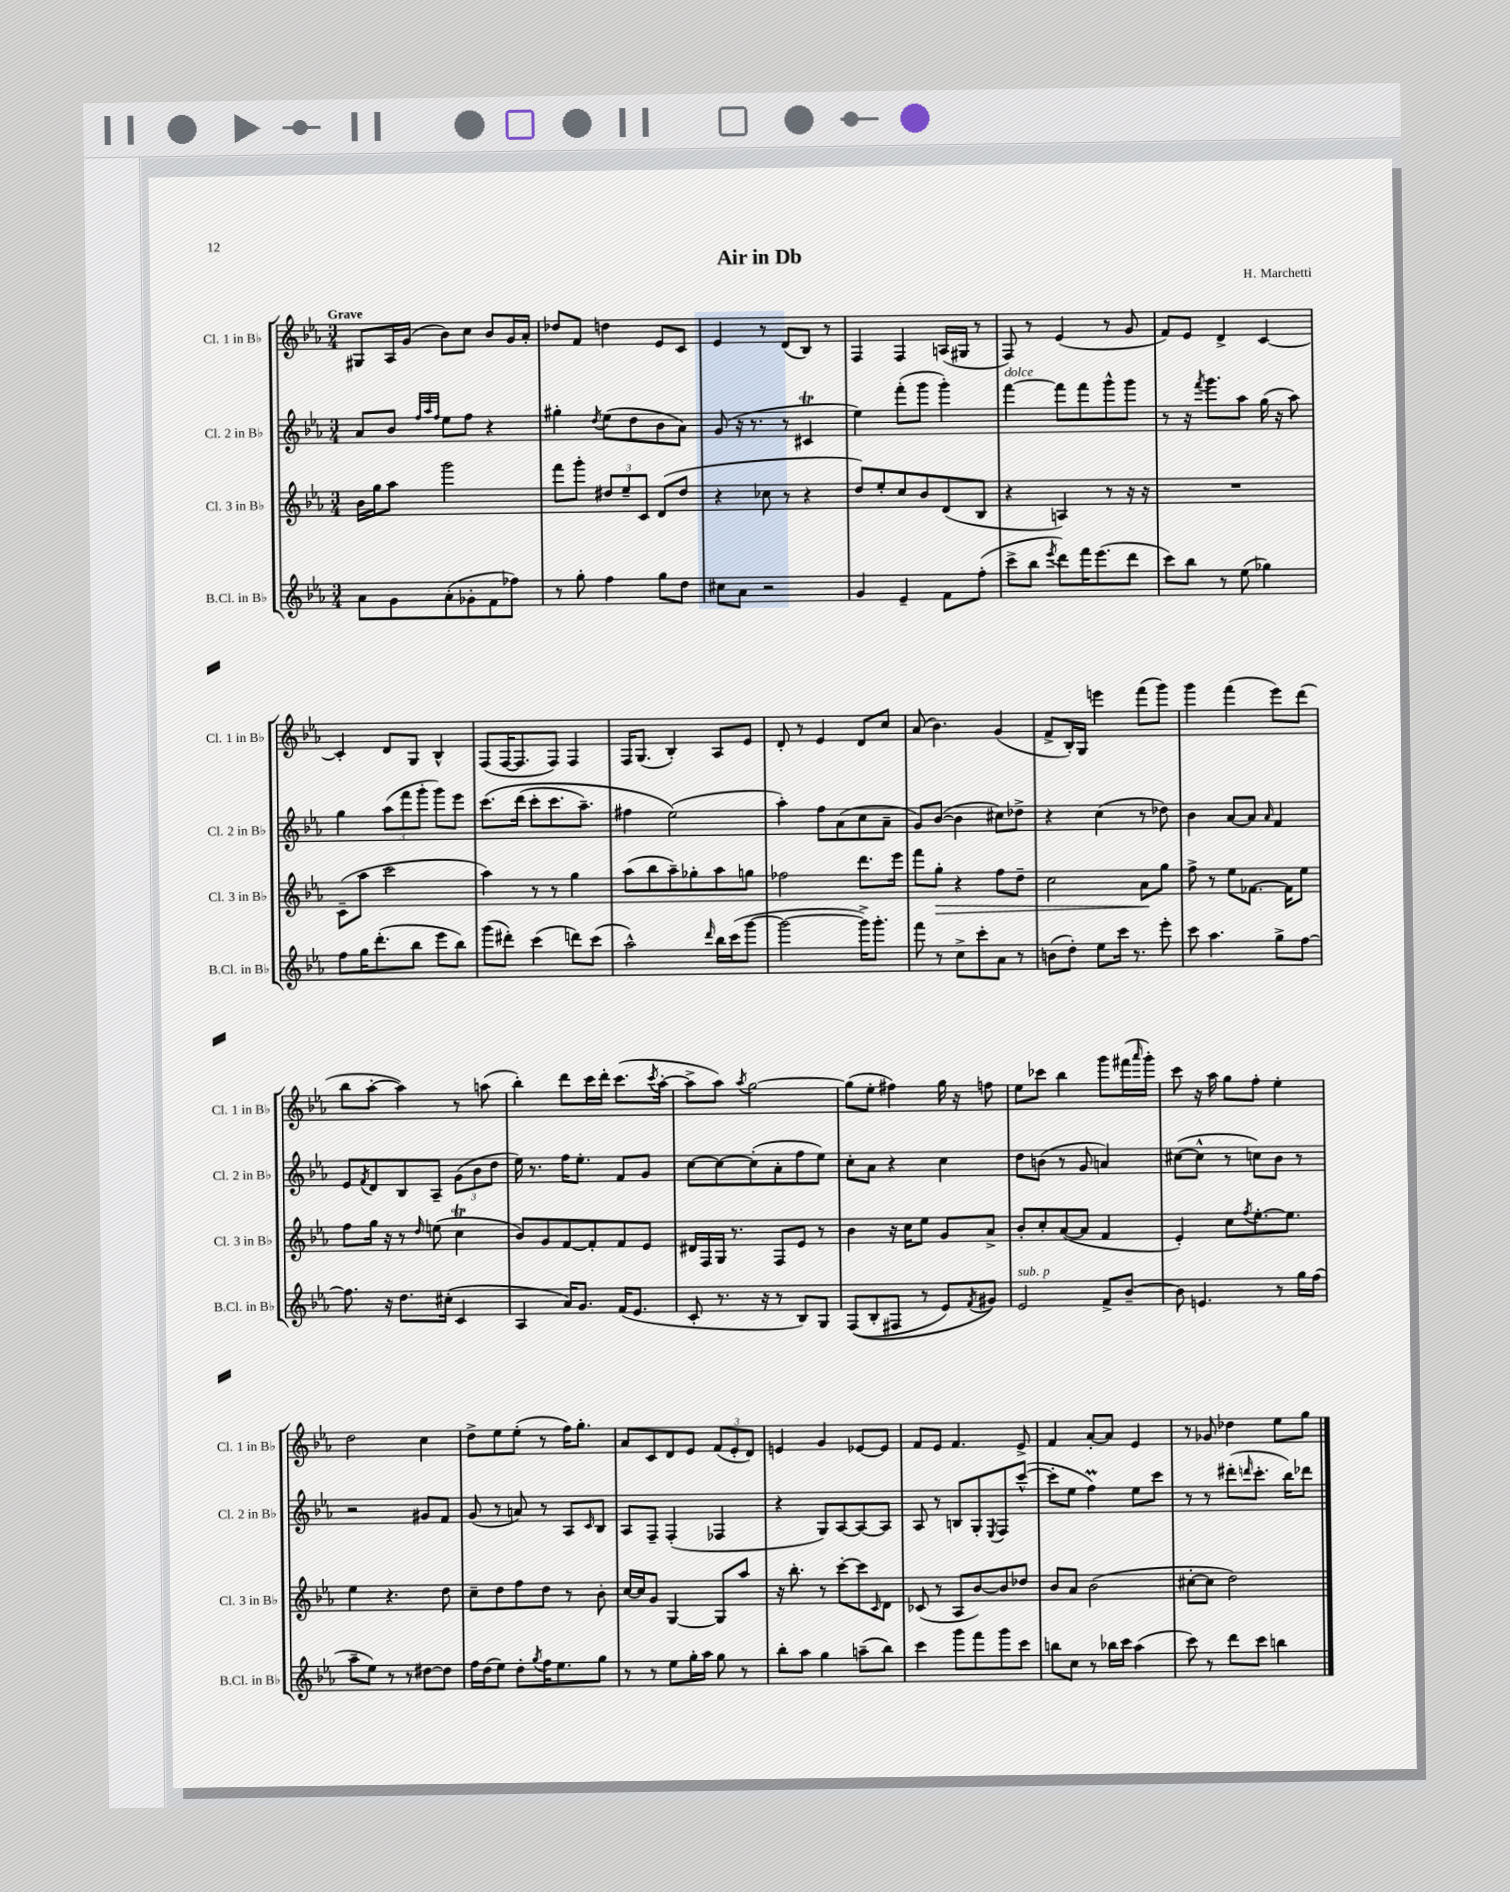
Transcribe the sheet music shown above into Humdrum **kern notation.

**kern	**kern	**dynam	**kern	**kern
*part4	*part3	*part3	*part2	*part1
*staff4	*staff3	*staff3	*staff2	*staff1
*I"B.Cl. in B♭	*I"Cl. 3 in B♭	*	*I"Cl. 2 in B♭	*I"Cl. 1 in B♭
*I'B.Cl. in B♭	*I'Cl. 3 in B♭	*	*I'Cl. 2 in B♭	*I'Cl. 1 in B♭
*clefG2	*clefG2	*	*clefG2	*clefG2
*k[b-e-a-]	*k[b-e-a-]	*	*k[b-e-a-]	*k[b-e-a-]
*M3/4	*M3/4	*	*M3/4	*M3/4
=1	=1	=1	=1	=1
!	!	!	!	!LO:TX:a:B:t=Grave
8a-\L	16b-\LL	.	8a-/L	8G#X/L
.	16gg\J	.	.	.
8g\	8aa-\J	.	8b-/J	16A-/L
.	.	.	.	(16g/JJ
.	.	.	32qqff/LLL	.
.	.	.	32qqaa-/	.
.	.	.	32qqff/JJJ	.
(8a-'\	2ggg\	.	8ee-\L	8b-\L)
8g-X'\	.	.	8ff\J	8cc\J
8f\	.	.	4r	8b-/L
8ff-X\J)	.	.	.	16g/L
.	.	.	.	16a-'/JJ
=2	=2	=2	=2	=2
8r	8fff\L	.	4gg#X'\	8dd-X/L
8gg'\	8ggg'\J	.	.	8f/J
.	.	.	8qdd/	.
4ff\	12dd#X/L	.	(8ee-\L	4ddn\
.	12ee-~/	.	.	.
.	.	.	8dd\	.
.	12c/J	.	.	.
8gg\L	(8d/L	.	8b-\	8e-/L
8dd\J	8dd#/J	.	8a-\J)	8c/J
=3	=3	=3	=3	=3
8cc#X\L	4r	.	(8g/	4e-/
8a-\J	.	.	16r	.
.	.	.	8.r	.
2r	8cc-X\	.	.	8r
.	8r	.	8r	(8d/L
.	4r	.	4c#Xt/	8B-/J)
.	.	.	.	8r
=4	=4	=4	=4	=4
4g/	8dd/L)	.	4ee-\)	4F/
.	8ee-'/	.	.	.
4e-~/	8cc/	.	(8fff'\L	4F/
.	8b-/	.	8ggg\J	.
8f\L	(8d/	.	4ggg'\)	(16An/LL
.	.	.	.	16G#X/JJ
(8ff'\J	8B-/J	.	.	8r
=5	=5	=5	=5	=5
!	!	!	!LO:TX:a:i:t=dolce	!
8ccc^\L	4r	.	[4fff\	8F/)
8bb-\J	.	.	.	8r
8qeee-/	.	.	.	.
8ddd\L)	4An/)	.	8fff\L]	(4e-/
16fff\K	.	.	8fff\	.
(8.eee-\	.	.	.	.
.	8r	.	8ggg^^\	8r
8ddd\J	16r	.	8ggg\J	8g/
.	16r	.	.	.
=6	=6	=6	=6	=6
8ccc\L)	2.r	.	8r	8f/L)
8bb-\J	.	.	16r	8e-/J
.	.	.	8qfff/	.
.	.	.	8.ggg\L	.
8r	.	.	.	4d^/
(8ee-\	.	.	8aa-\J	.
4gg-X\)	.	.	(16gg\	[4c/
.	.	.	16r	.
.	.	.	8aa-\)	.
!!LO:LB:g=z
=7	=7	=7	=7	=7
8ff\L	(8c~\L	.	4gg\	4c'/]
16gg\K	8aa-\J	.	.	.
(8.ddd'\	.	.	.	.
.	2ccc\	.	(12aa-\L	8d/L
.	.	.	12fff\	.
8bb-\J	.	.	.	8G/J
.	.	.	12ggg'\J	.
8eee-\L	.	.	8ggg\L)	4B-^^/
8bb-\J)	.	.	8eee-\J	.
=8	=8	=8	=8	=8
(8ggg\L	4aa-\)	.	(8.ccc\L	(8F/L
8ddd#X'\J)	.	.	.	[16F/K
.	.	.	(16ddd\Jk	8.F/]
(4ccc\	8r	.	8ccc'\L	.
.	8r	.	8.ccc\	8F/J)
8dddn\L)	4gg\	.	.	4F/
.	.	.	8.aa-~\J)	.
(8ccc\J	.	.	.	.
=9	=9	=9	=9	=9
2aa-^^\)	(8aa-\L	.	4ff#X\	16F/KL
.	.	.	.	(8.G/J
.	8bb-\	.	.	.
.	8aa-~\)	.	(2ee-\)	4B-'/)
.	8gg-X'\	.	.	.
16qqddd/	.	.	.	.
16bb-\LL	8aa-\	.	.	8A-/L
(16ccc\J	.	.	.	.
[8ggg\J	8ggn\J	.	.	8e-/J
=10	=10	=10	=10	=10
2ggg\_	2ff-X\	.	4aa-'\)	8d'/
.	.	.	.	8r
.	.	.	8ff\L	4e-/
.	.	.	(8a-\	.
16ggg^\KL])	8.ddd\L	.	8cc\	8d/L
8.ggg'\J	.	.	.	.
.	.	.	8a-~\J	8cc/J
.	16eee-\Jk	.	.	.
=11	=11	=11	=11	=11
8fff\	8fff\L	.	8g/L)	(8a-/
!	!	!LO:HP:b	!	!
8r	8gg'\J	>	([8b-/J	4.b-\)
8cc^\L	4r	.	4b-\]	.
8ccc'\	.	.	.	.
8a-\J	8ff\L	.	8cc#X\L)	(4g/
8r	8dd~\J	.	8dd-X^\J	.
=12	=12	=12	=12	=12
(8bn\L	2cc\	.	4r	8f^/L
8dd'\J)	.	.	.	16B-'/L)
.	.	.	.	16G/JJ
8ee-\L	.	.	(4cc\	4eeen\
16ccc\Jk	.	.	.	.
8.r	.	.	.	.
.	8a-\L	.	8r	(8fff\L
8eee-'\	8gg\J	]	8dd-X\)	8ggg\J)
=13	=13	=13	=13	=13
8ccc\	8ff^\	.	4b-\	4ggg\
4.aa-\	8r	.	.	.
.	8ee-\L	.	[8a-/L	(4fff\
.	[8.f-X\J	.	8a-/J]	.
.	.	.	16qqa-/	.
8gg^\L	.	.	4f/	8eee-\L)
.	16f-\KL]	.	.	.
[8ff\J	8ee-\J	.	.	(8ddd\J
!!LO:LB:g=z
=14	=14	=14	=14	=14
8.ff\]	8ff\L	.	8e-/L	8bb-\L
.	.	.	8qf/	.
.	16gg\Jk	.	8d/	[8aa-'\J
16r	16r	.	.	.
8.dd\L	8r	.	8B-/	4aa-\])
.	16qqdd/	.	.	.
.	(8een\	.	8A-~/J	.
(16cc#X'\Jk	.	.	.	.
4c/	4ccT\	.	(12g\L	8r
.	.	.	12b-\	.
.	.	.	.	(8aan\
.	.	.	12dd\J	.
=15	=15	=15	=15	=15
4A-/	8b-/L)	.	16ee-\)	4bb-'\)
.	.	.	8.r	.
.	8g/	.	.	.
16a-/KL)	[8f/	.	16ff\KL	8ddd\L
8.g/J	.	.	8.ee-'\J	.
.	8f'/]	.	.	16ccc\L
.	.	.	.	16ddd'\JJ
(16f/KL	8f/	.	8f/L	(8.ccc\L
8.e-/J	.	.	.	.
.	8e-/J	.	8g/J	.
.	.	.	.	8qccc/
.	.	.	.	[16aa-'\Jk
=16	=16	=16	=16	=16
8c'/	16d#X/LL	.	[8cc\L	8aa-^\L]
.	16F/	.	.	.
8.r	16G/JJ	.	8cc\_	8aa-\J)
.	8.r	.	.	.
.	.	.	.	8qaa-/
.	.	.	(8cc'\]	[2gg\
16r	.	.	.	.
8r	8F/L	.	8a-'\	.
8B-/L)	8e-/J	.	8ff\	.
8G/J	8r	.	8ee-\J)	.
=17	=17	=17	=17	=17
((8F/L	4b-\	.	8cc'\L	(8gg\L]
8B-'/	.	.	8a-\J	8ee-'\J
8F#X/J	16r	.	4r	4ff#X\)
.	16cc\KL	.	.	.
8r	8ee-\J	.	.	.
8e-/L)	8g/L	.	4cc\	16gg\
.	.	.	.	16r
8qf/	.	.	.	.
8g#X/J)	8a-^/J	.	.	8ffn\
=18	=18	=18	=18	=18
!LO:TX:a:i:t=sub. p	!	!	!	!
2e-/	8b-'/L	.	8dd\L	8ee-\L
.	8cc'/	.	(8bn\J	8ccc-X\J
.	([8a-/	.	8r	4bb-\
.	8a-/J]	.	8g/	.
8f^/L	4f/	.	4an/)	8ggg\L
[8b-~/J	.	.	.	(16fff#X\L
.	.	.	.	16qqaaa-/
.	.	.	.	16ggg'\JJ)
=19	=19	=19	=19	=19
8b-\]	4e-'/)	.	([8cc#X\L	8ccc\
4.en/	.	.	8cc#^^\J]	16r
.	.	.	.	16aa-\
.	8cc\L	.	8r	8gg\L
.	8qff/	.	.	.
.	[8.ee-'\	.	8ccn\L)	8ff'\J
8r	.	.	8b-\J	4ee-'\
.	8.ee-\J]	.	.	.
16gg\LL	.	.	8r	.
(16ff\JJ	.	.	.	.
!!LO:LB:g=z
=20	=20	=20	=20	=20
8aa-~\L	4ee-\	.	2r	2dd\
8ee-\J)	.	.	.	.
8r	4.r	.	.	.
8r	.	.	.	.
[8dd#X\L	.	.	8g#X/L	4cc\
8dd#\J]	8dd\	.	8f/J	.
=21	=21	=21	=21	=21
16ff\LL	8cc~\L	.	(8g/	8dd^\L
(16dd\J	.	.	.	.
8ee-\J)	8dd\	.	8r	8ee-\
8dd'\L	8ff\	.	8an/)	(8ee-'\J
8qgg/	.	.	.	.
16ff\K	8dd\J	.	8r	8r
8.ee-\	.	.	.	.
.	8r	.	8A-/L	16ff\KL)
.	.	.	.	8.gg'\J
.	.	.	16qqc/	.
8gg\J	8b-'\	.	8B-/J	.
=22	=22	=22	=22	=22
8r	[16cc/LL	.	8A-/L	8a-/L
.	16cc/J]	.	.	.
8r	8g/J	.	8F~/J	8c/
8ee-\L	[4G/	.	(4F'/	8d/
16gg'\L	.	.	.	8e-/J
16aa-\JJ	.	.	.	.
8gg\	8G/L]	.	4F-X/	(12f/L
.	.	.	.	12e-'/
8r	8aa-/J	.	.	.
.	.	.	.	12d/J)
=23	=23	=23	=23	=23
8bb-'\L	16r	.	4r	4en/
.	8.bb-'\	.	.	.
8aa-\J	.	.	.	.
4gg\	8r	.	8G/L)	4g/
.	[8ccc'\L	.	[8A-/	.
(8aan~\L	8ccc\]	.	8A-/_	[8e-X/L
.	16qqc/	.	.	.
8bb-\J)	8d\J	.	8A-/J]	8e-/J]
=24	=24	=24	=24	=24
4ccc\	(8c-X/	.	8A-/	8f/L
.	8r	.	8r	8e-/J
8ggg\L	8A-/L	.	8Bn/L	4.f/
8fff\	[8b-/)	.	8G'/	.
.	.	.	8qE-/	.
8ggg\	8b-/]	.	8F/	.
8ccc\J	8dd-X/J	.	([8ccc^^/J	8e-^/
=25	=25	=25	=25	=25
8bbn\L	8b-/L	.	8ccc'\L]	4f/
8cc\J	8a-/J	.	8ee-\J	.
8r	(2b-\	.	4ffM\)	[8a-'/L
16bb-X\LL	.	.	.	8a-/J]
16ccc\JJ	.	.	.	.
(4aa-\	.	.	8ee-\L	4e-/
.	.	.	8ccc\J	.
=26	=26	=26	=26	=26
8ccc\)	[8cc#X'\L	.	8r	8r
8r	8cc#\J]	.	8r	8g-X/
8ddd\L	2dd\)	.	(8ddd#X'\L	4dd-X\
.	.	.	16qqdddn/	.
8ccc\J	.	.	8.ccc'\J	.
4bbn\	.	.	.	8ee-\L
.	.	.	16bb-\KL)	.
.	.	.	8ddd-X\J	8gg\J
==	==	==	==	==
*-	*-	*-	*-	*-
